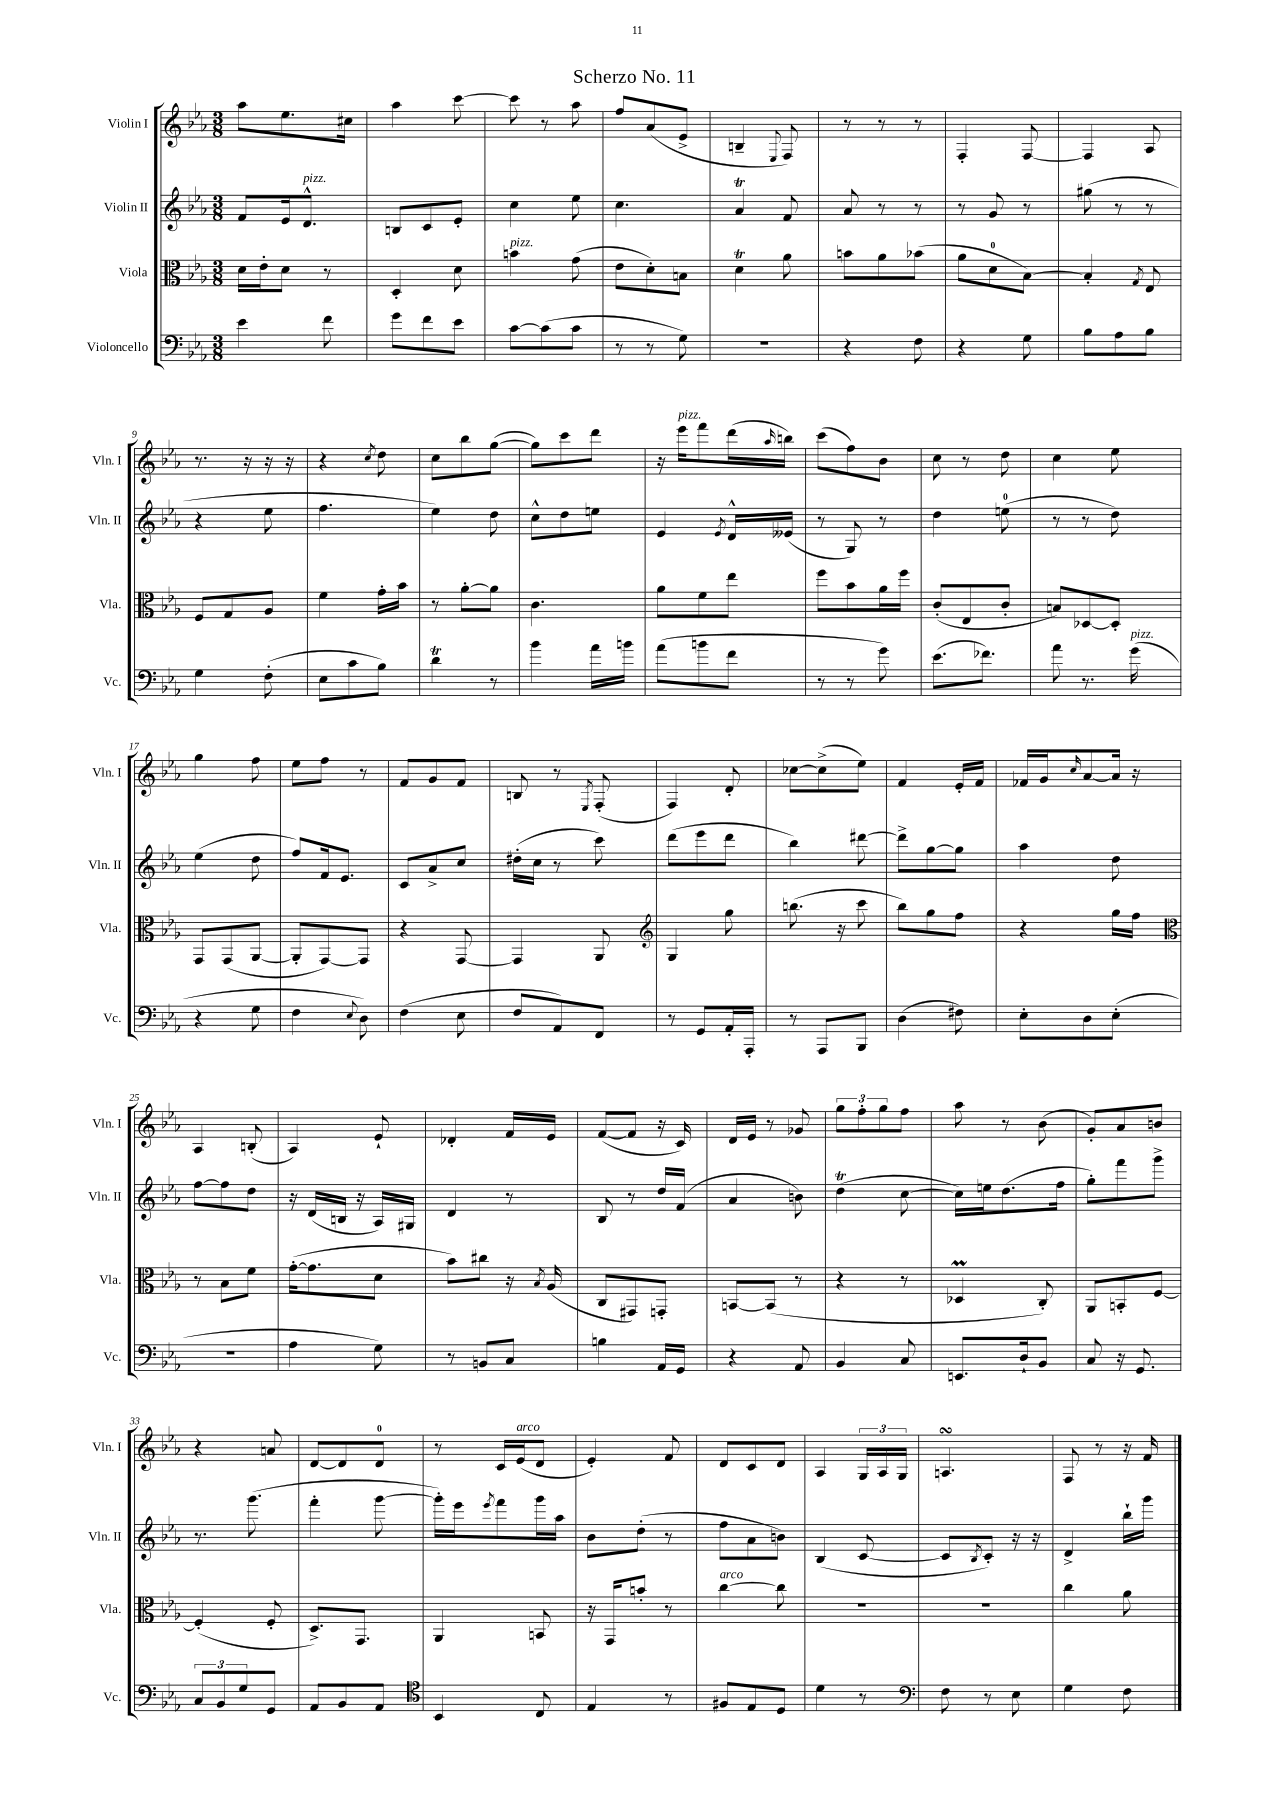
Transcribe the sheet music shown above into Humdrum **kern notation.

**kern	**kern	**kern	**kern
*staff4	*staff3	*staff2	*staff1
*clefF4	*clefC3	*clefG2	*clefG2
*k[b-e-a-]	*k[b-e-a-]	*k[b-e-a-]	*k[b-e-a-]
*M3/8	*M3/8	*M3/8	*M3/8
4e-	16d	8f	8aa-
.	16e-'	.	.
.	8d	16e-	8.ee-
.	.	8.d^^	.
8f	8r	.	.
.	.	.	16cc#
=	=	=	=
8g	4D'	8B	4aa-
8f	.	8c	.
8e-	8d	8e-'	[8ccc
=	=	=	=
[8c	4b	4cc	8ccc]
(8c]	.	.	8r
8c	(8g	8ee-	8aa-
=	=	=	=
8r	8e-	4.cc	8ff
8r	8d')	.	(8a-
8G)	8B	.	8e-^
=	=	=	=
4.r	4d	4a-	4B~
.	.	.	8qqE-
.	8a-	8f	8F)
=	=	=	=
4r	8b	8a-	8r
.	8a-	8r	8r
8F	(8b-	8r	8r
=	=	=	=
4r	8a-	8r	4F'
.	8d	8g	.
8G	[8B-)	8r	[8F
=	=	=	=
8B-	4B-']	(8gg#	4F]
8A-	.	8r	.
.	8qG	.	.
8B-	8E-	8r	8A-
=	=	=	=
4G	8F	4r	8.r
.	8G	.	.
.	.	.	16r
(8F'	8A-	8ee-	16r
.	.	.	16r
=	=	=	=
8E-	4f	4.ff	4r
8c	.	.	.
.	.	.	8qcc
8B-)	16g'	.	8dd
.	16b-	.	.
=	=	=	=
4d	8r	4ee-)	8cc
.	[8a-'	.	8bb-
8r	8a-]	8dd	([8gg
=	=	=	=
4b-	4.c	8cc^^	8gg])
.	.	8dd	8ccc
16a-	.	8ee	8ddd
16b	.	.	.
=	=	=	=
(8a-	8a-	4e-	16r
.	.	.	16eee-
8b	8f	.	8fff
.	.	8qe-	.
8f	8ee-	16d^^	(16ddd
.	.	.	16qqaa-
.	.	(16e--	16bb)
=	=	=	=
8r	8ff	8r	(8ccc
8r	8b-	8G)	8ff)
8g)	16a-	8r	8b-
.	16ff	.	.
=	=	=	=
(8.e-	(8c'	4dd	8cc
.	8E-	.	8r
8.f-)	.	.	.
.	8c'	(8ee	8dd
=	=	=	=
8a-	8B)	8r	4cc
8.r	[8D-	8r	.
.	8D-']	8dd)	8ee-
(16g	.	.	.
=	=	=	=
4r	8GG	(4ee-	4gg
.	(8GG	.	.
8G	[8AA-	8dd	8ff
=	=	=	=
4F	8AA-']	8ff)	8ee-
.	[8GG)	16f	8ff
.	.	8.e-	.
8qqE-	.	.	.
8D)	8GG]	.	8r
=	=	=	=
(4F	4r	8c	8f
.	.	8a-^	8g
8E-	[8GG	8cc	8f
=	=	=	=
8F	4GG]	(16dd#'	8B
.	.	16cc	.
8AA-)	.	8r	8r
.	.	.	8qE-
8FF	8AA-	8ccc)	(8F'
=	=	=	=
*	*clefG2	*	*
8r	4G	(8ddd	4F)
8GG	.	8eee-	.
16AA-'	8gg	8ddd	8d'
16AAA-'	.	.	.
=	=	=	=
8r	(8.bb	4bb-)	[8cc-
8AAA-	.	.	(8cc-^]
.	16r	.	.
8BBB-	8ccc	[8ddd#	8ee-)
=	=	=	=
(4D	8bb-)	8ddd#^]	4f
.	8gg	[8gg	.
8F#)	8ff	8gg]	16e-'
.	.	.	16f
=	=	=	=
8E-'	4r	4aa-	16f-
.	.	.	16g
.	.	.	16qqcc
8D	.	.	[8a-
(8E-'	16gg	8dd	16a-]
.	16ff	.	16r
=	=	=	=
*	*clefC3	*	*
4.r	8r	[8ff	4A-
.	8B-	8ff]	.
.	8f	8dd	(8B'
=	=	=	=
4A-	([16g'	16r	4A-)
.	8.g]	(16d	.
.	.	16B	.
.	.	16r	.
8G)	8d	16A-)	8e-`
.	.	16G#	.
=	=	=	=
8r	8b-)	4d	4d-'
8BB	8cc#	.	.
8C	16r	8r	16f
.	8qB-	.	.
.	(16A-	.	16e-
=	=	=	=
4B	8C	8B-	([8f
.	8GG#)	8r	8f]
16AA-	8GG'	16dd	16r
16GG	.	(16f	16c)
=	=	=	=
4r	[8BB	4a-	16d
.	.	.	16e-
.	(8BB]	.	8r
8AA-	8r	8b)	8g-
=	=	=	=
4BB-	4r	(4dd	12gg
.	.	.	12ff'
.	.	.	12gg
8C	8r	[8cc	8ff
=	=	=	=
8.EE	4D-	16cc])	8aa-
.	.	16ee	.
.	.	(8.dd	8r
16D`	.	.	.
8BB-	8C')	.	(8b-
.	.	16ff	.
=	=	=	=
8C	8AA-	8gg')	8g')
16r	8BB'	8fff	8a-
8.GG	.	.	.
.	[8F	8ggg^	8b
=	=	=	=
12C	(4F']	8.r	4r
12BB-	.	.	.
12G	.	.	.
.	.	(8.ggg	.
8GG	8F'	.	8a
=	=	=	=
8AA-	8.D^)	4fff'	[8d
8BB-	.	.	8d]
.	8.GG	.	.
8AA-	.	[8ggg	8d
=	=	=	=
*clefC4	*	*	*
4BB-	4AA-	16ggg'])	8r
.	.	16eee-	.
.	.	8qeee-	.
.	.	8fff	16c
.	.	.	(16e-
8C	8BB	16ggg	8d
.	.	16aa-	.
=	=	=	=
4E-	16r	8b-	4e-')
.	16GG	.	.
.	8b'	(8dd'	.
8r	8r	8r	8f
=	=	=	=
8F#	[4cc	8ff	8d
8E-	.	8a-	8c
8D	8cc]	8b)	8d
=	=	=	=
4d	4.r	(4B-	4A-
8r	.	[8c	24G
.	.	.	24A-
.	.	.	24G
=	=	=	=
*clefF4	*	*	*
8F	4.r	8c]	4.A
.	.	8qB-	.
8r	.	8c')	.
8E-	.	16r	.
.	.	16r	.
=	=	=	=
4G	4cc	4d^	8F
.	.	.	8r
8F	8a-	16bb-`	16r
.	.	16ggg	16f
==	==	==	==
*-	*-	*-	*-
